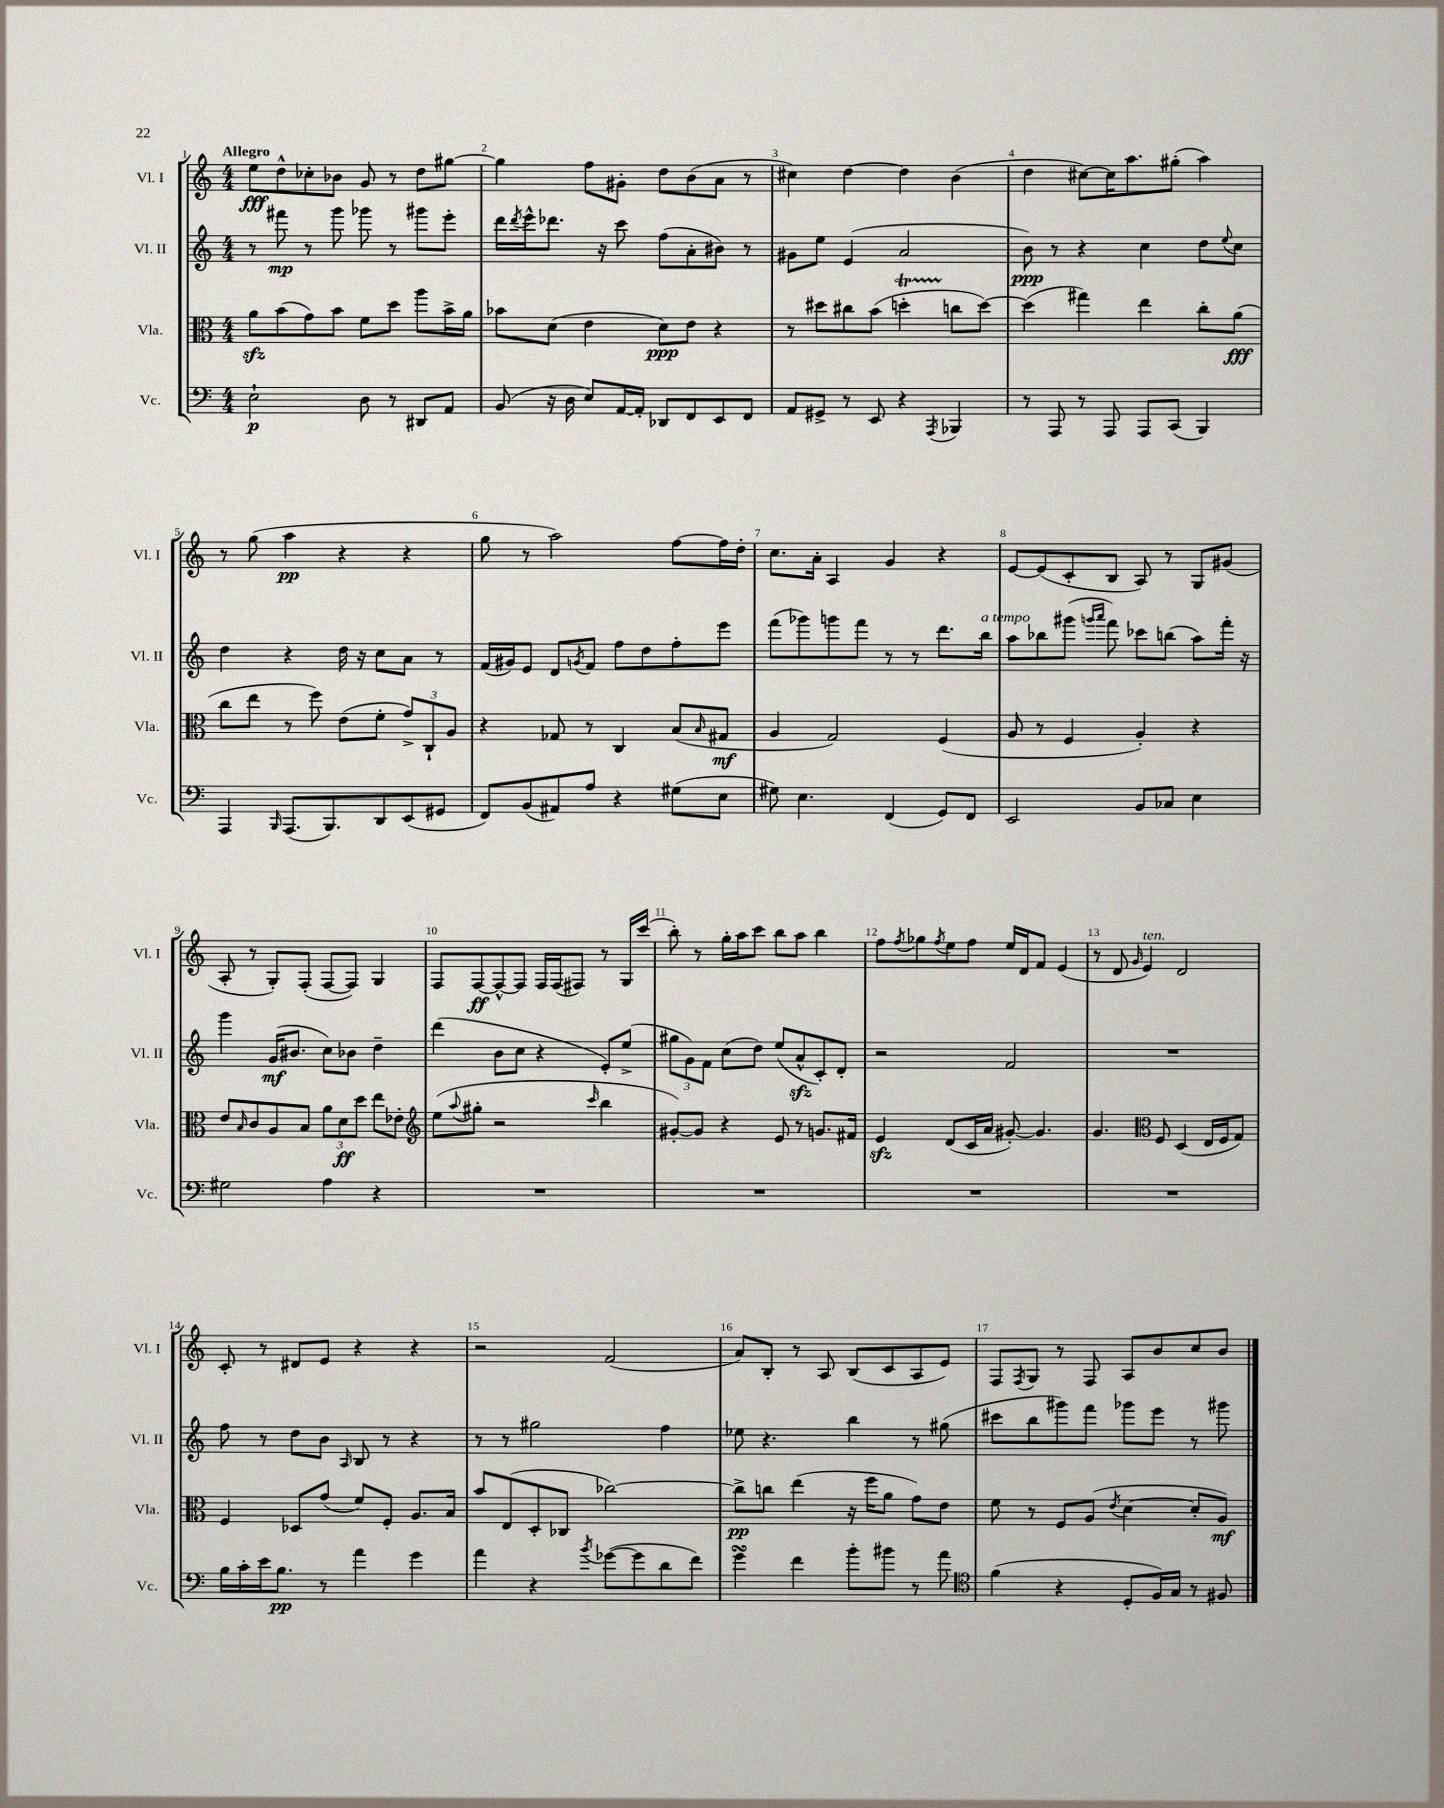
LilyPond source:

<<
\new StaffGroup <<
\new Staff = "s0" \with { instrumentName = "Vl. I" shortInstrumentName = "Vl. I" } {
    \clef treble \key c \major \numericTimeSignature \time 4/4 \tempo "Allegro"
    e''8\fff d''8-^ ces''8-. bes'8 g'8 r8 d''8 gis''8~ |
    gis''4 f''8 gis'8-. d''8 b'8( a'8 r8 |
    cis''4) d''4~ d''4 b'4( |
    d''4 cis''8~) cis''16 a''8. gis''8-.( a''4) |
    r8 g''8( a''4\pp r4 r4 |
    g''8 r8 a''2) f''8~ f''16 d''16-. |
    c''8. a'16-. a4 g'4 r4 |
    e'8~ e'8( c'8-. b8 a8) r8 g8 gis'8( |
    a8-. r8 g8-.) f8-.( f8~ f8) g4 |
    f8 f8~\ff f8~-^ f8 f16 f16( fis8) r8 g16 c'''16( |
    b''8-.) r8 g''16-. a''16 c'''8 b''8 a''8 b''4 |
    f''8 \acciaccatura { f''8 } ges''8 \acciaccatura { f''8 } e''8 f''8 e''16 d'16 f'8 e'4( |
    r8 d'8 \grace { g'16 } e'4^\markup { \italic "ten." }) d'2 |
    c'8-. r8 dis'8 e'8 r4 r4 |
    r2 f'2( |
    a'8) b8-. r8 a8 b8( c'8 a8 e'8) |
    f8 \acciaccatura { f8 } g8 r8 f8 a8 b'8 c''8 b'8 \bar "|." |
}
\new Staff = "s1" \with { instrumentName = "Vl. II" shortInstrumentName = "Vl. II" } {
    \clef treble \key c \major \numericTimeSignature \time 4/4
    r8 fis'''8\mp r8 g'''8 ges'''8 r8 gis'''8 e'''8-. |
    d'''16 \acciaccatura { d'''8 } e'''16-^ des'''8. r16 c'''8 f''8( a'8-. bis'8) r8 |
    gis'8 e''8 e'4( a'2 |
    b'8\ppp) r8 r4 c''4 d''8 \appoggiatura { e''8 } c''8 |
    d''4 r4 d''16 r16 c''8 a'8 r8 |
    f'16( gis'16) e'8 d'8 \acciaccatura { g'8 } f'8 f''8 d''8 f''8-. e'''8 |
    f'''8( ges'''8) g'''8 f'''8 r8 r8 d'''8. b''16^\markup { \italic "a tempo" } |
    a''8 bes''8 gis'''8( \grace { g'''16 a'''16 } f'''8) ces'''8 b''8( a''8) f'''16-. r16 |
    g'''4 g'16\mf( bis'8. c''8) bes'8 d''4-- |
    d'''4( b'8 c''8 r4 e'8-.) e''8->( |
    \tuplet 3/2 { gis''8 g'8) f'8 } c''8( d''8) e''8( a'8-^\sfz c'8-.) d'8-. |
    r2 f'2 |
    R1 |
    f''8 r8 d''8 b'8 \grace { a16 } b8 r8 r4 |
    r8 r8 gis''2 f''4 |
    ees''8 r4. b''4 r8 gis''8( |
    cis'''8 b''8 gis'''8) f'''8 ges'''8 e'''8 r8 gis'''8 \bar "|." |
}
\new Staff = "s2" \with { instrumentName = "Vla." shortInstrumentName = "Vla." } {
    \clef alto \key c \major \numericTimeSignature \time 4/4
    a'8\sfz b'8( g'8) b'8 f'8 d''8 a''8 b'16-> a'16 |
    bes'8 d'8( e'4 d'8\ppp) e'8 r4 |
    r8 dis''8 cis''8 b'8( d''4-.\startTrillSpan c''8\stopTrillSpan d''8~) |
    d''4( gis''4) e''4 c''8-. a'8\fff( |
    c''8 e''8 r8 f''8) e'8( f'8-. \tuplet 3/2 { g'8->) c8-! a8 } |
    r4 ges8 r8 c4 b8( \grace { b16 } gis8\mf |
    a4 g2) f4( |
    a8 r8 f4 a4-.) r4 |
    e'8 \grace { b16 } c'8 a8 b8 \tuplet 3/2 { a'8 d'8\ff d''8 } e''8 ees'8-. |
    \clef treble e''8( \appoggiatura { a''8 } gis''8-. r2 \grace { c'''16 } b''4 |
    gis'8~-.) gis'8 r4 e'8 r8 g'8. fis'16 |
    e'4\sfz d'8( c'16 a'16 gis'8~-.) gis'4. |
    g'4. \clef alto f8 d4( e16 f16 g8) |
    f4 des8 g'8( f'8) f8-. a8. b16 |
    b'8 e8( d8-. ces8 ces''2~) |
    ces''8->\pp c''8 e''4( r16 f''16 a'8 g'8) e'8 |
    f'8 r8 f8 a8( \acciaccatura { e'8 } d'4~ d'8-. a8\mf) \bar "|." |
}
\new Staff = "s3" \with { instrumentName = "Vc." shortInstrumentName = "Vc." } {
    \clef bass \key c \major \numericTimeSignature \time 4/4
    e2-!\p d8 r8 dis,8 a,8 |
    b,8( r16 d16 e8) a,16~ a,16-. des,8 f,8 e,8 f,8 |
    a,8 gis,8-> r8 e,8 r4 \acciaccatura { a,,8 } bes,,4 |
    r8 a,,8 r8 a,,8 a,,8 c,8( b,,4) |
    a,,4 \grace { b,,16 } a,,8.( b,,8.) d,8 e,8( gis,8 |
    f,8) b,8( ais,8) a8 r4 gis8( e8 |
    gis8) e4. f,4( g,8) f,8 |
    e,2 b,8 ces8 e4 |
    gis2 a4 r4 |
    R1 |
    R1 |
    R1 |
    R1 |
    b16 c'16-. e'16 b8.\pp r8 a'4 g'4 |
    a'4 r4 \acciaccatura { b'8 } ges'8~( ges'8 d'8 f'8) |
    g'4\turn f'4 b'8-. bis'8 r8 a'8 |
    \clef tenor f'4( r4 d8-. f16) g16 r8 fis8 \bar "|." |
}
>>
>>
\layout { \context { \Score \override BarNumber.break-visibility = ##(#f #t #t) barNumberVisibility = #all-bar-numbers-visible } }
